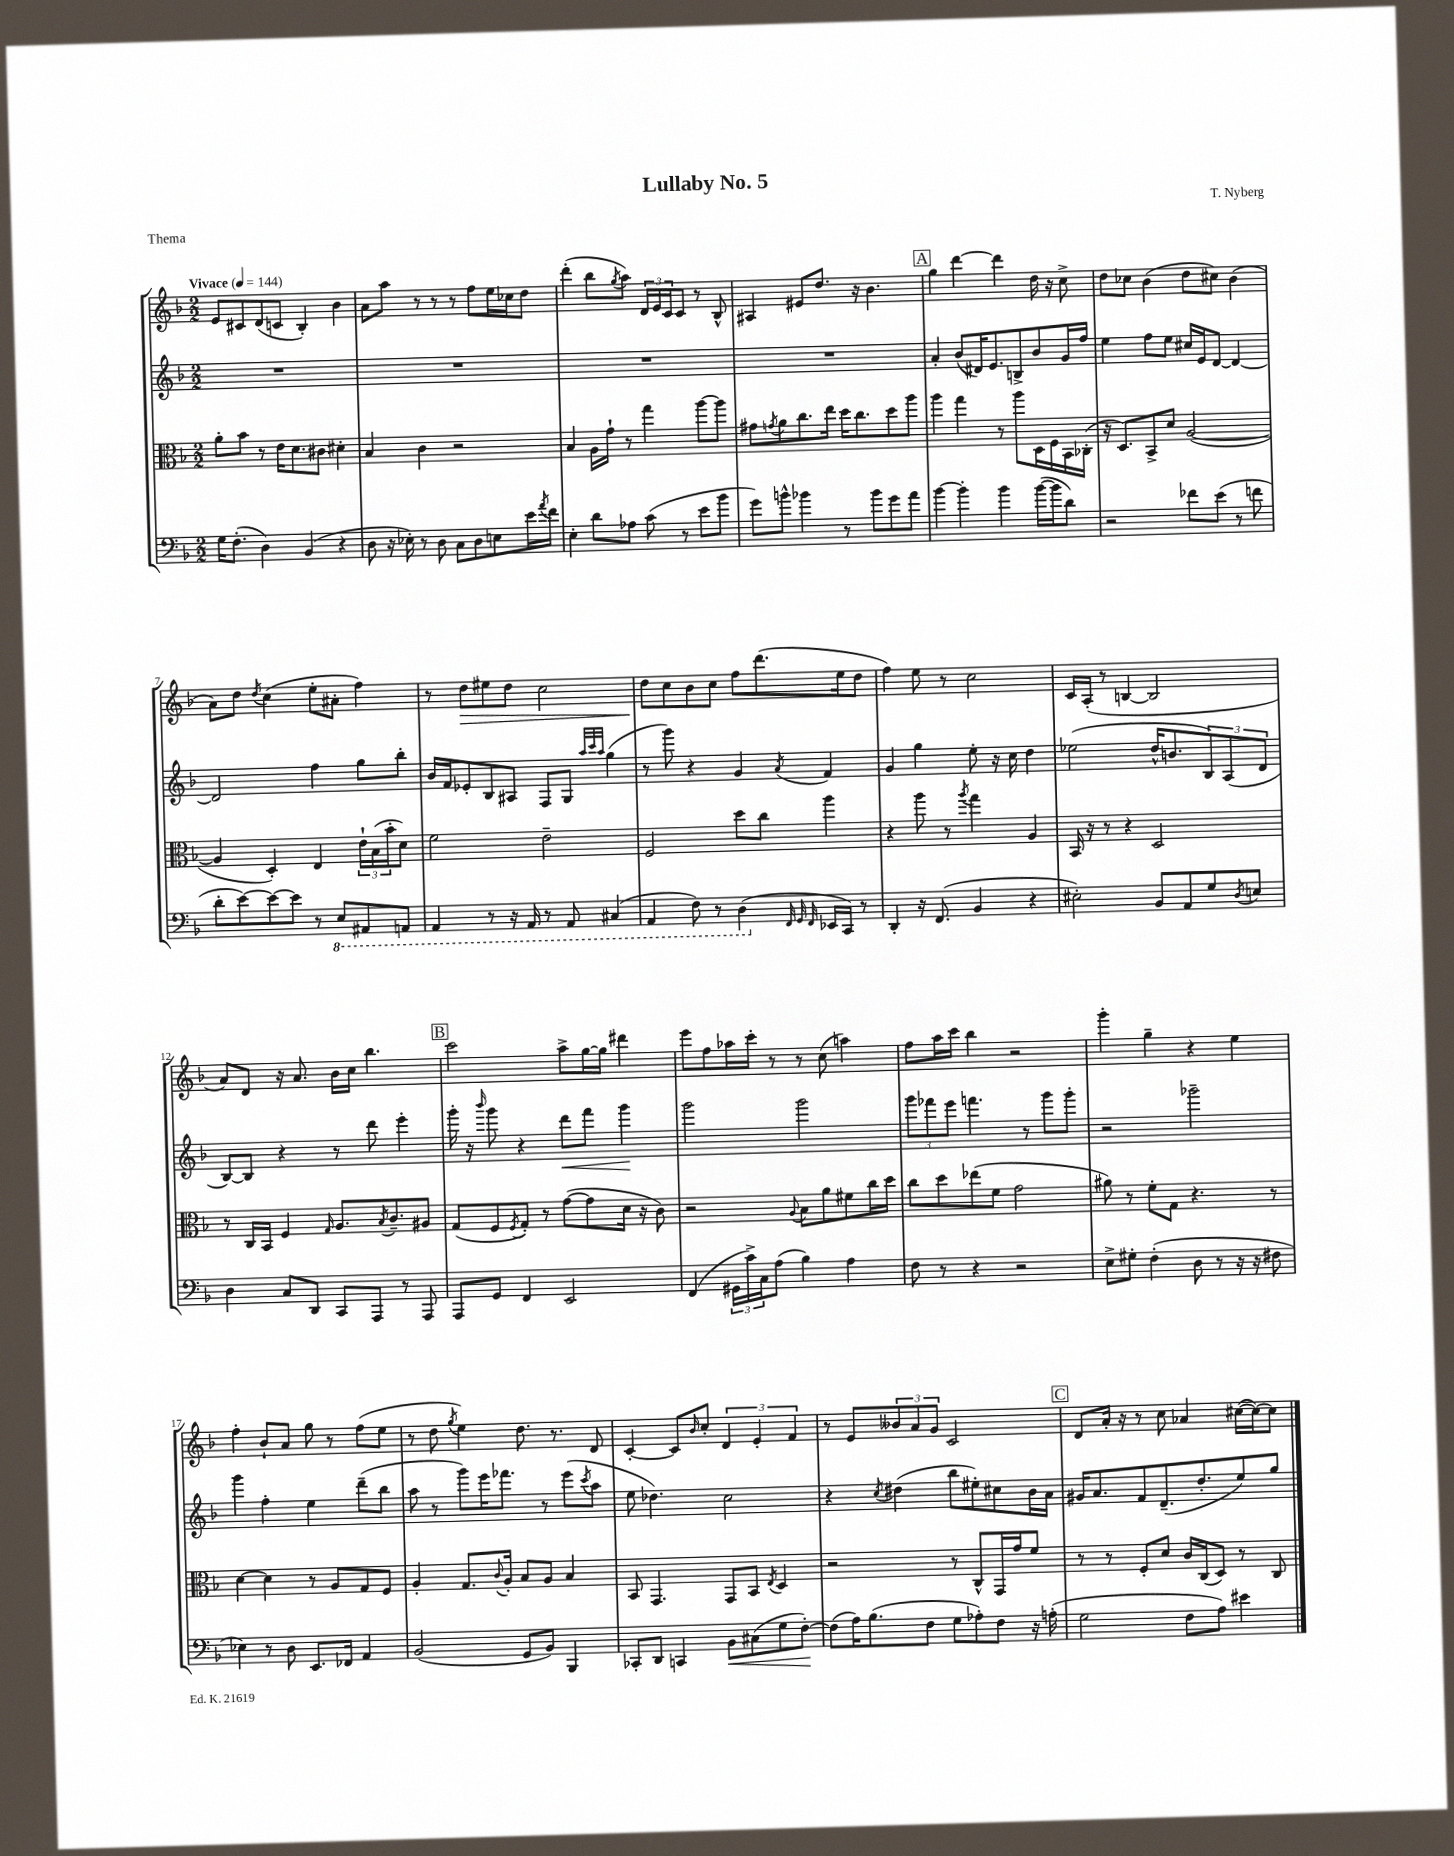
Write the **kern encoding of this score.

**kern	**kern	**kern	**kern
*staff4	*staff3	*staff2	*staff1
*clefF4	*clefC3	*clefG2	*clefG2
*k[b-]	*k[b-]	*k[b-]	*k[b-]
*M2/2	*M2/2	*M2/2	*M2/2
*MM144	*MM144	*MM144	*MM144
16G\LK	8a'\L	1r	8e/L
(8.F'\J	.	.	.
.	8b-\J	.	8c#/
4D\)	8r	.	(8d/
.	16e\LK	.	8c/J
.	8.d\	.	.
(4BB-/	.	.	4B-'/)
.	8c#\J	.	.
4r	4d#'\	.	4b-\
=	=	=	=
8D\	4B-/	1r	8a\L
16r	.	.	8aa\J
16E-'\)	.	.	.
8r	4c\	.	8r
8D\	.	.	8r
8C\L	2r	.	8r
8D\	.	.	8ff\L
8E\	.	.	16ee\L
.	.	.	16cc-\J
16e\L	.	.	8dd\J
8qa/	.	.	.
16f\JJ	.	.	.
=	=	=	=
4E'\	4B-/	1r	(4ddd'\
8d\L	16A\LL	.	8bb-\L
.	16g`\JJ	.	.
.	.	.	8qgg/
8A-\J	8r	.	8aa\J)
(8c\	4gg\	.	24d/LL
.	.	.	24e/
.	.	.	24c/J
8r	.	.	8c/J
8e\L	[8aa\L	.	8r
8b-\J	8aa\]J	.	8B-^^/
=	=	=	=
8g\L)	8g#\L	1r	4A#/
.	8qg/	.	.
8b^^\J	8a\	.	.
4b-\	8.cc\	.	8e#/L
.	.	.	8.dd/J
.	16ee\Jk	.	.
8r	16dd\LK	.	.
.	8.cc\	.	16r
8b-\L	.	.	4.b-\
8g\	8dd\	.	.
8a\J	8aa\J	.	.
=	=	=	=
[4b-\	4aa\	4a'/	4gg\
4b-'\]	4gg\	(8b-/L	[4ddd\
.	.	16d#/K)	.
.	.	8.e/	.
4b-\	8r	.	4ddd\]
.	8aa\L	8B^/	.
([16b-\LL	16D\L	8b-/	16dd\
16b-\]J	16F\	.	16r
8d\J)	16BB-\	16g/L	8cc^\
.	(16C-'\JJ	16ff/JJ	.
=	=	=	=
2r	16r	4ee\	8dd\L
.	8.D/L)	.	.
.	.	.	8cc-\J
.	8BB-^/	8ff\L	(4b-\
.	8d/J	8ee\J	.
8f-\L	([2A/	16cc#/LL	8dd\L
.	.	16e/J	.
(8e\J	.	[8d/J	8cc#\J)
8r	.	4d/_	(4b-\
8f\	.	.	.
=	=	=	=
8d'\L	4A/]	2d/]	8a\L)
[8e\)	.	.	8dd\J
.	.	.	8qdd/
8e\_	4D'/)	.	(4cc\
8e\]J	.	.	.
8r	4E/	4ff\	8ee'\L
8EE/L	.	.	8a#'\J
8AAA#/	24e`\LL	8gg\L	4ff\)
.	(24B-\	.	.
.	24b-'\J	.	.
8AAA/J	8d\J)	8bb-'\J	.
=	=	=	=
4AAA/	2f\	16b-/LL	8r
.	.	16f/J	.
.	.	8e-'/	8dd\L
8r	.	8B-/	8ee#\
16r	.	8A#/J	8dd\J
16AAA/	.	.	.
8r	2e~\	8F/L	2cc\
8AAA/	.	8G/J	.
.	.	32qqaa/LLL	.
.	.	32qqccc/	.
.	.	32qqaa/JJJ	.
(4CC#/	.	(4gg\	.
=	=	=	=
4AAA/	2F/	8r	8dd\L
.	.	8ggg\)	8cc\
8FF\)	.	4r	8b-\
8r	.	.	8cc\J
(4DD\	8dd\L	4g/	8ff\L
.	8cc\J	.	(8.ddd\
32qqFF/	.	.	.
32qqGG/	.	.	.
32qqFF/	.	8qa/	.
16EE-/LL	4aa\	4f/	.
16CC/JJ)	.	.	16ee\k
8r	.	.	8dd\J
=	=	=	=
4DD'/	4r	4g/	4ff\)
16r	8aa\	4gg\	8ee\
(8.FF/	.	.	.
.	8r	.	8r
.	8qaa/	.	.
4BB-/	4gg\	8ee'\	2cc\
.	.	16r	.
.	.	16cc\	.
4r	4A/	4dd\	.
=	=	=	=
2E#'\)	16BB-/	(2ee-\	16c/LL
.	16r	.	(16A'/JJ
.	8r	.	8r
.	4r	.	[4B/
8BB-/L	2D/	16dd^^/LK	2B/]
.	.	8.b/	.
8AA/	.	.	.
8G/	.	12B-/)	.
.	.	(12A/	.
8qD/	.	.	.
8E/J	.	.	.
.	.	12d/J	.
=	=	=	=
4D\	8r	[8B-/L)	8a/L)
.	16C/LL	8B-/]J	8d/J
.	16BB-/JJ	.	.
8C/L	4F/	4r	16r
.	.	.	8.a/
8DD/J	.	.	.
.	16qqG/	.	.
8CC/L	8.A/L	8r	16b-\LL
.	.	.	16cc\JJ
8AAA/J	.	8ddd\	4.bb-\
.	8qB-/	.	.
.	8.c~/	.	.
8r	.	4eee'\	.
8AAA/	8A#/J	.	.
=	=	=	=
8AAA/L	(8G/L	16ggg'\	2ccc\
.	.	16r	.
.	.	16qqbbb-/	.
8GG/J	8F/	8ggg\	.
.	8qF/	.	.
4FF/	8G'/J)	4r	.
.	8r	.	.
2EE/	([8g\L	8ddd\L	8aa^\L
.	8g\]	8fff\J	[16gg\L
.	.	.	16gg\]JJ
.	16d\Jk	4ggg\	4ddd#\
.	16r	.	.
.	8c\)	.	.
=	=	=	=
(4FF/	2r	2ggg\	8eee\L
.	.	.	8ff\
24GG#\LL	.	.	16aa-\L
24c^\)	.	.	.
.	.	.	16ccc'\JJ
24C\J	.	.	.
(8A\J	.	.	8r
.	8qqA/	.	.
4B-\)	8B-\L	2ggg\	8r
.	8a\	.	(8cc\
4A\	8f#\	.	4aa\)
.	16cc\L	.	.
.	16dd\JJ	.	.
=	=	=	=
8F\	8cc\L	12ggg\L	8ff\L
.	.	12fff-\	.
8r	8dd\	.	16aa\L
.	.	12eee\J	.
.	.	.	16ccc\JJ
4r	(8ee-\	4.fff\	4bb-\
.	8f\J	.	.
2r	2g\	.	2r
.	.	8r	.
.	.	8ggg\L	.
.	.	8ggg'\J	.
=	=	=	=
8E^\L	8a#\)	2r	4ggg'\
8G#'\J	8r	.	.
(4F'\	8f'\L	.	4gg~\
.	8G\J	.	.
8D\	4.r	2ggg-~\	4r
8r	.	.	.
16r	.	.	4ee\
16r	.	.	.
8F#\	8r	.	.
=	=	=	=
4E-\)	[4d\	4ggg\	4ff'\
8r	4d\]	4ff'\	8b-`/L
8D\	.	.	8a/J
8.EE/L	8r	4ee\	8gg\
.	8A/L	.	8r
16FF-/Jk	.	.	.
4AA/	8G/	(8ddd~\L	(8ff\L
.	8F/J	8bb-\J	8ee\J
=	=	=	=
(2BB-/	4A'/	8aa\	8r
.	.	8r	8dd\
.	.	.	8qgg/
.	8.G/L	8ggg\L)	4ee\)
.	.	16eee\K	.
.	8qqc/	.	.
.	16A'/Jk	8.fff-\J	.
8GG/L	8B-/L	.	8.dd\
8BB-/J)	8A/J	8r	.
.	.	.	8.r
4BBB-/	4B-/	(8eee\L	.
.	.	8qccc/	.
.	.	8aa\J	8d/
=	=	=	=
8CC-'/L	8BB-/	8ee\	[4c'/
8DD/J	4.GG/	4.dd-\)	.
4CC/	.	.	8c/]L
.	.	.	16qqb-/
.	.	.	8cc'/J
8BB-\L	8GG/L	2cc\	6d/
(8C#\	8BB-/J	.	.
.	.	.	6e'/
.	8qE/	.	.
8G\	4D/	.	.
.	.	.	6f/
[8F'\J)	.	.	.
=	=	=	=
(8F\]L	2r	4r	8r
16A\K)	.	.	8e/L
(8.B-\	.	.	.
.	.	8qcc/	.
.	.	(4dd#\	12b--/
.	.	.	12a/
8F\J	.	.	.
.	.	.	12g/J
8G\L	8r	8bb-\L	2c/
8A-'\)	8C^^/L	8ee#'\)	.
8F\J	16GG/L	8cc#\	.
.	16g/J	.	.
16r	8f/J	16b-\L	.
(16A'\	.	16a\JJ	.
=	=	=	=
2G\	8r	16g#/LK	8d/L
.	.	8.a/	.
.	8r	.	16a'/Jk
.	.	.	16r
.	8F'/L	8f/	8r
.	8d/J	(8.d~/	8cc\
8F\L	16c/LL	.	4a-/
.	(16C/J	8.dd'/	.
8A\J)	8D/J)	.	.
4e#\	8r	8ee/)	([16cc#\LL
.	.	.	16cc#\_J)
.	8C/	8gg/J	8cc#\]J
==	==	==	==
*-	*-	*-	*-
